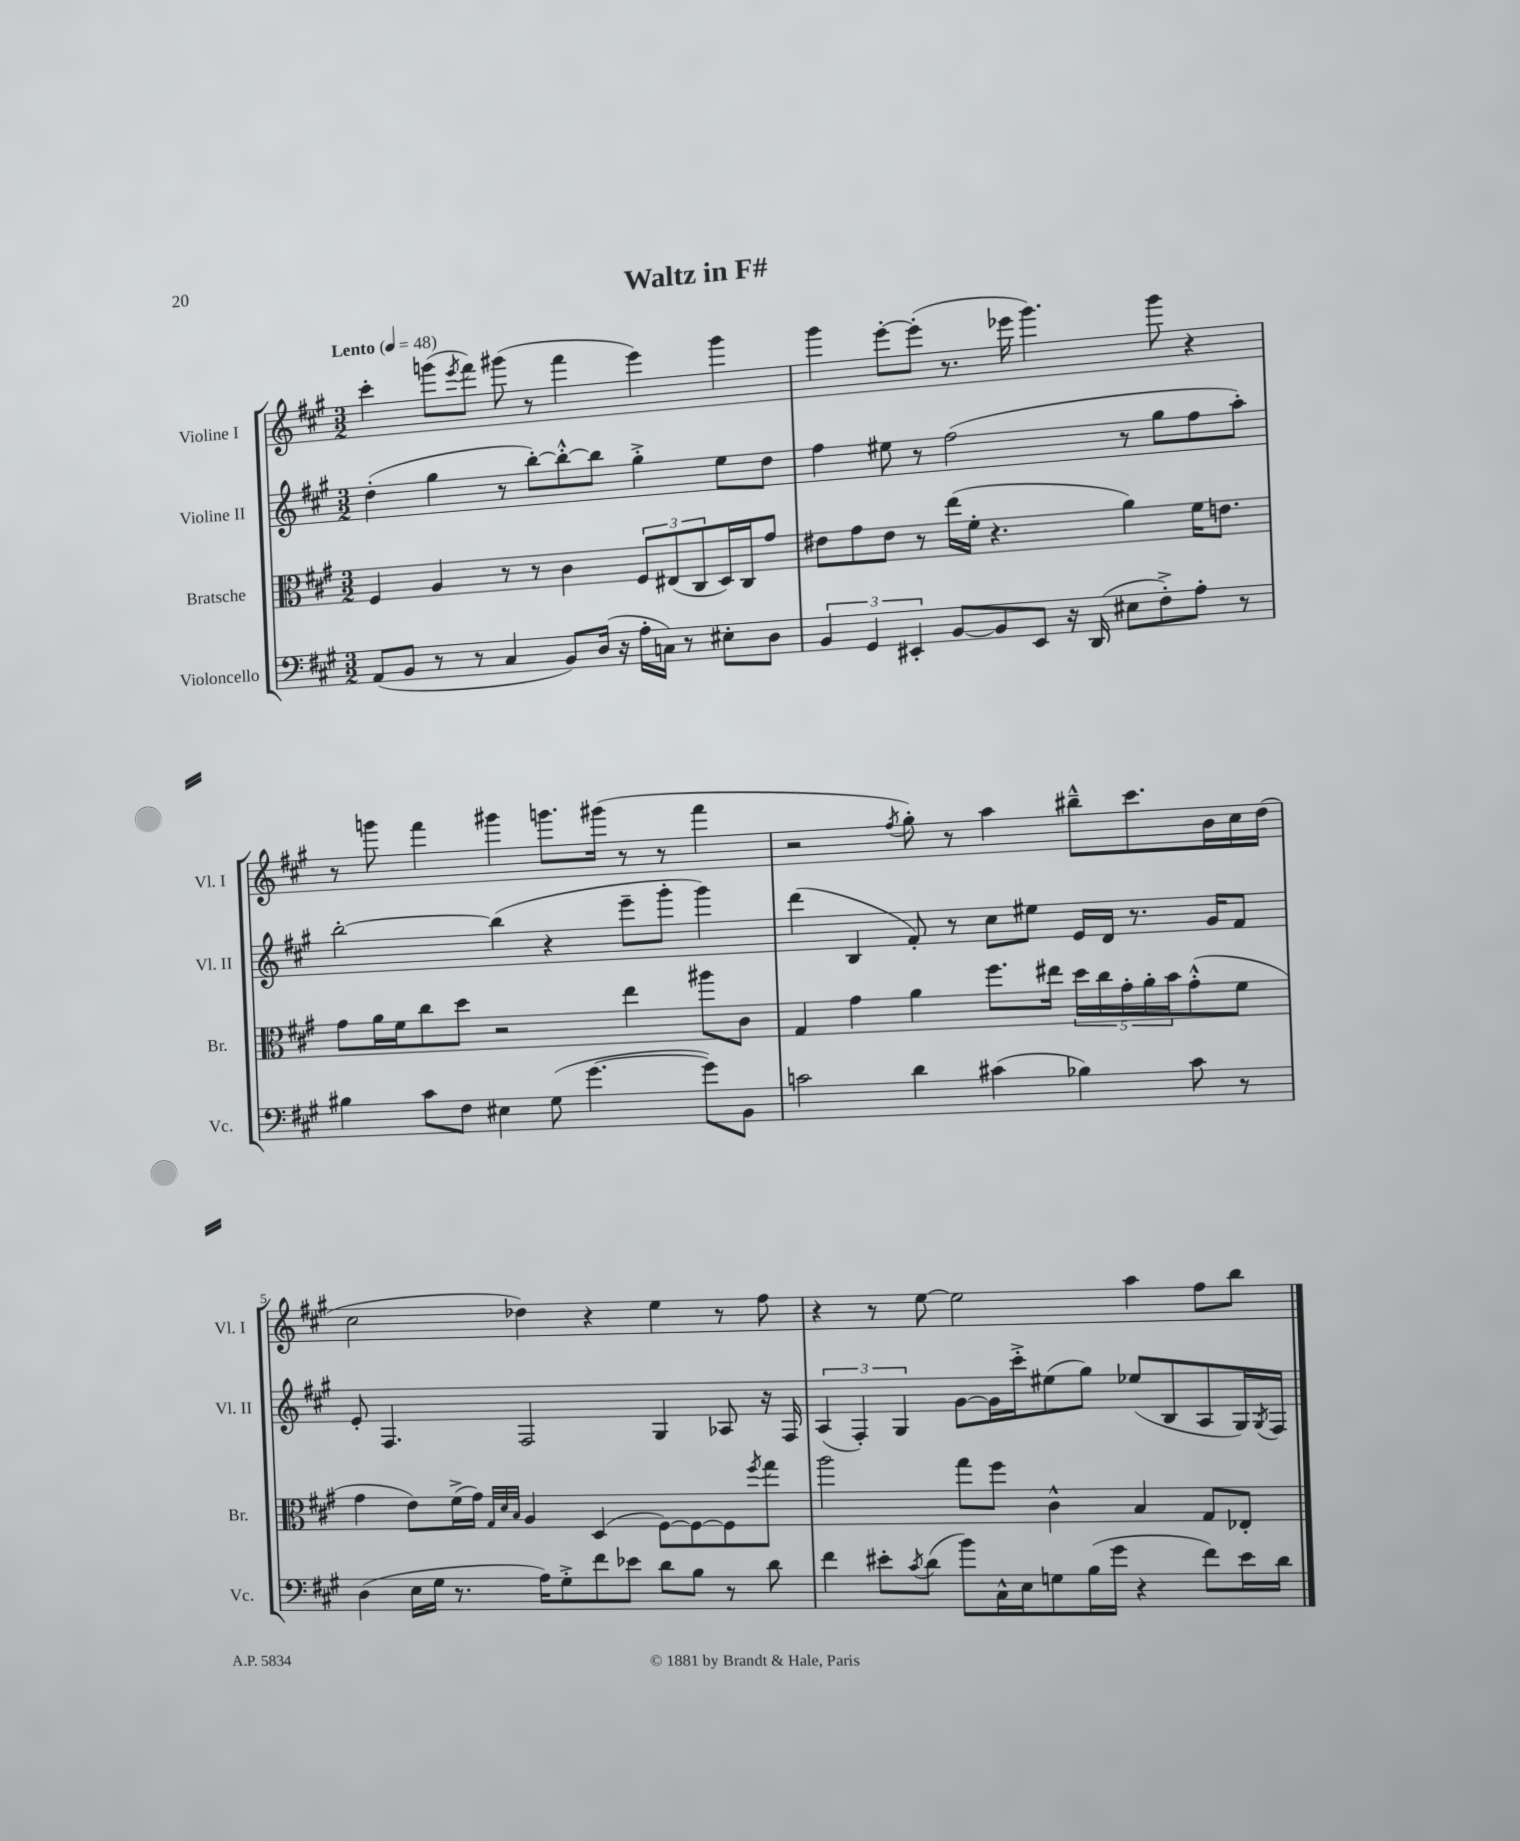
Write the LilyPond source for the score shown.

\header { title = "Waltz in F#" }
<<
\new StaffGroup <<
\new Staff = "s0" \with { instrumentName = "Violine I" shortInstrumentName = "Vl. I" } {
    \clef treble \key a \major \numericTimeSignature \time 3/2 \tempo "Lento" 4 = 48
    cis'''4-. g'''8( \acciaccatura { e'''8 } fis'''8) gis'''8( r8 fis'''4 e'''4) gis'''4 |
    gis'''4 e'''8~-. e'''8-.( r8. ees'''16 gis'''4.) gis'''8 r4 |
    r8 g'''8 fis'''4 gis'''4 g'''8. gis'''16( r8 r8 fis'''4 |
    r2 \acciaccatura { fis''8 } gis''8-.) r8 a''4 bis''8---^ cis'''8. b'16 cis''16 d''16( |
    cis''2 des''4) r4 e''4 r8 fis''8 |
    r4 r8 e''8~ e''2 a''4 fis''8 b''8 \bar "|." |
}
\new Staff = "s1" \with { instrumentName = "Violine II" shortInstrumentName = "Vl. II" } {
    \clef treble \key a \major \numericTimeSignature \time 3/2
    d''4-.( gis''4 r8 b''8~-.) b''8~-.-^ b''8 gis''4-.-> e''8 d''8 |
    fis''4 eis''8 r8 fis''2( r8 gis''8 fis''8 a''8-.) |
    b''2~-. b''4( r4 e'''8-- gis'''8-. gis'''4) |
    d'''4( b4 fis'8-.) r8 cis''8 eis''8 e'16 d'16 r8. gis'16 fis'8 |
    e'8-. fis4. fis2 gis4 aes8 r16 fis16 |
    \tuplet 3/2 { a4( fis4-.) gis4 } gis'8~ gis'16 cis'''16-.-> eis''8( gis''8) ees''8( b8 a8 gis16) \acciaccatura { gis8 } fis16 \bar "|." |
}
\new Staff = "s2" \with { instrumentName = "Bratsche" shortInstrumentName = "Br." } {
    \clef alto \key a \major \numericTimeSignature \time 3/2
    fis4 a4 r8 r8 cis'4 \tuplet 3/2 { fis8 eis8( cis8 } d16) cis16 gis'8 |
    eis'8 gis'8 eis'8 r8 e''16( fis'16-. r4. a'4) fis'16 e'8. |
    gis'8 a'16 fis'16 cis''8 d''8 r2 e''4 ais''8 cis'8 |
    gis4 gis'4 a'4 fis''8. eis''16 \tuplet 5/4 { d''16 cis''16 gis'16-. a'16-. b'16 } gis'8-.-^( fis'8 |
    gis'4 e'8) fis'16->( gis'16) \grace { gis32 d'32 b32 } a4 d4( fis8~) fis8~ fis8 \acciaccatura { fis''8 } gis''8 |
    a''2 gis''8 fis''8 cis'4-^ b4 gis8 ees8-. \bar "|." |
}
\new Staff = "s3" \with { instrumentName = "Violoncello" shortInstrumentName = "Vc." } {
    \clef bass \key a \major \numericTimeSignature \time 3/2
    a,8( b,8 r8 r8 cis4 b,8) d16( r16 a16-. c16) r8 eis8-. d8 |
    \tuplet 3/2 { b,4 gis,4 eis,4-. } b,8~ b,8 eis,8 r16 d,16( eis8 fis8-.->) a8-. r8 |
    bis4 cis'8 fis8 eis4 gis8( gis'4.~ gis'8) b,8 |
    c'2 d'4 cis'4( bes4) cis'8 r8 |
    d4( e16 gis16 r8. a16) gis8-.-> fis'8 ees'8 d'8 b8 r8 d'8 |
    fis'4 eis'8-. \acciaccatura { cis'8 } d'8( b'8) cis16-^ e16 g8 b16( gis'16 r4 fis'8) eis'16 d'16 \bar "|." |
}
>>
>>
\layout { \context { \Score \override BarNumber.break-visibility = ##(#f #t #t) barNumberVisibility = #(every-nth-bar-number-visible 5) } }
